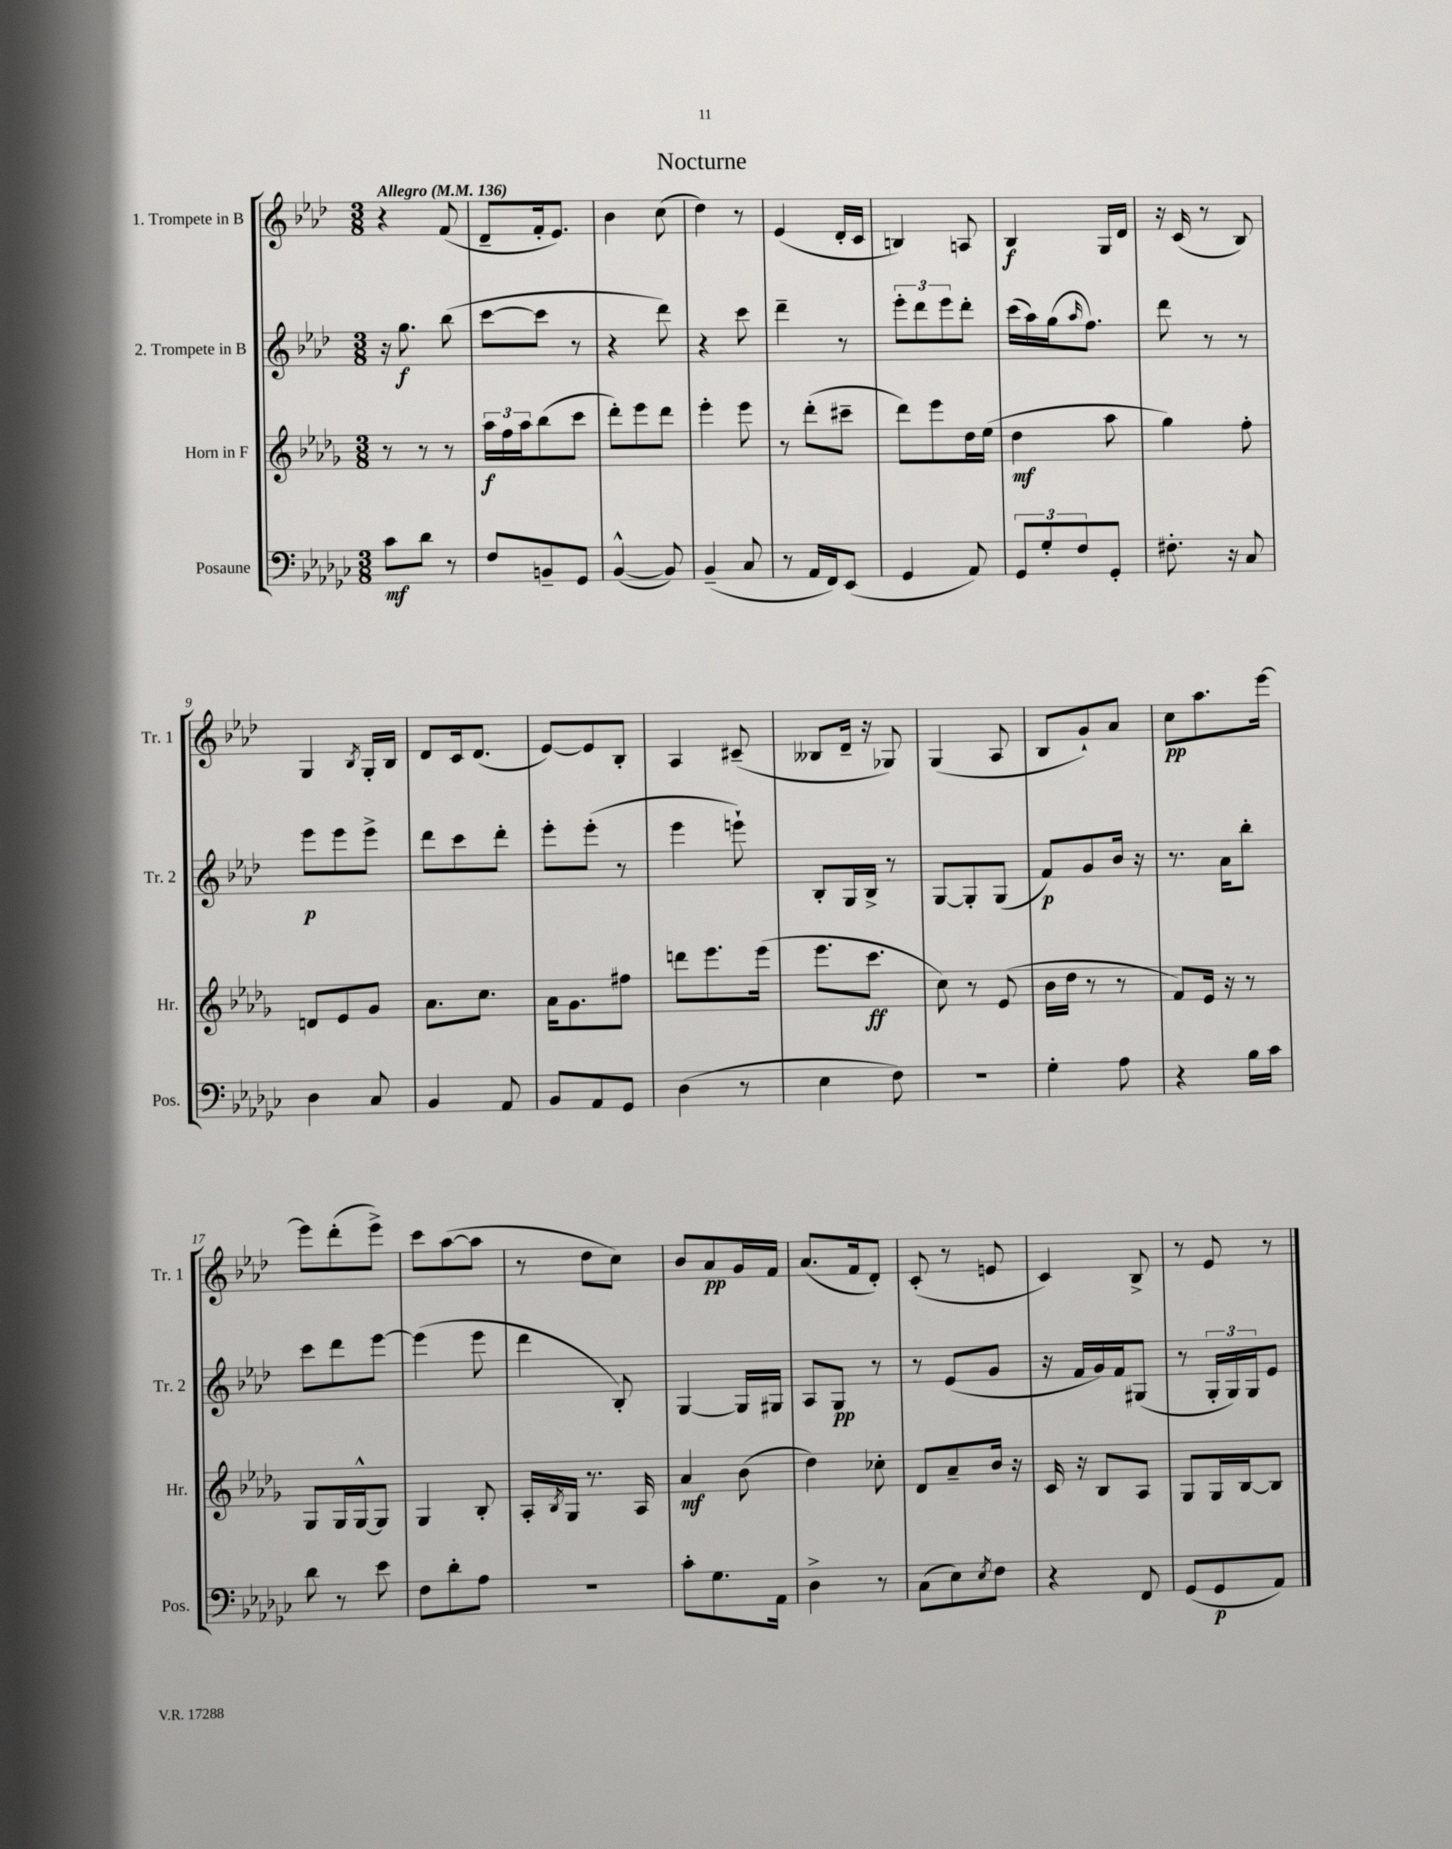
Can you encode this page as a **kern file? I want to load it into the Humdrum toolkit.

**kern	**dynam	**kern	**dynam	**kern	**dynam	**kern	**dynam
*part4	*part4	*part3	*part3	*part2	*part2	*part1	*part1
*staff4	*staff4	*staff3	*staff3	*staff2	*staff2	*staff1	*staff1
*I"Posaune	*	*I"Horn in F	*	*I"2. Trompete in B	*	*I"1. Trompete in B	*
*I'Pos.	*	*I'Hr.	*	*I'Tr. 2	*	*I'Tr. 1	*
*clefF4	*	*clefG2	*	*clefG2	*	*clefG2	*
*k[b-e-a-d-g-c-]	*	*k[b-e-a-d-g-]	*	*k[b-e-a-d-]	*	*k[b-e-a-d-]	*
*M3/8	*	*M3/8	*	*M3/8	*	*M3/8	*
*MM136	*	*MM136	*	*MM136	*	*MM136	*
=1	=1	=1	=1	=1	=1	=1	=1
!	!	!	!	!	!	!LO:TX:a:B:t=Allegro	!
8c-\L	mf	8r	.	16r	.	4r	.
.	.	.	.	8.gg\	f	.	.
8d-\J	.	8r	.	.	.	.	.
8r	.	8r	.	(8bb-\	.	(8f/	.
=2	=2	=2	=2	=2	=2	=2	=2
8F/L	.	24aa-\LL	f	[8ccc\L	.	8d-~/L	.
.	.	24ff\	.	.	.	.	.
.	.	24aa-\J	.	.	.	.	.
8BBn~/	.	(8bb-\	.	8ccc\J]	.	16f'/k	.
.	.	.	.	.	.	8.e-/J)	.
8GG-/J	.	8ccc\J	.	8r	.	.	.
=3	=3	=3	=3	=3	=3	=3	=3
([4BB-^^/	.	8ddd-'\L)	.	4r	.	4b-\	.
.	.	8eee-\	.	.	.	.	.
8BB-/])	.	8ddd-\J	.	8ddd-\)	.	(8cc\	.
=4	=4	=4	=4	=4	=4	=4	=4
(4BB-~/	.	4eee-'\	.	4r	.	4dd-\)	.
8C-/	.	8eee-\	.	8ccc\	.	8r	.
=5	=5	=5	=5	=5	=5	=5	=5
8r	.	8r	.	4ddd-~\	.	(4e-/	.
16AA-/LL	.	(8ddd-'\L	.	.	.	.	.
16FF/J)	.	.	.	.	.	.	.
(8EE-/J	.	8ccc#X~\J	.	8r	.	16d-'/LL	.
.	.	.	.	.	.	16c/JJ	.
=6	=6	=6	=6	=6	=6	=6	=6
4GG-/	.	8ddd-\L)	.	12eee-'\L	.	4Bn/)	.
.	.	.	.	12ddd-\	.	.	.
.	.	8eee-\	.	.	.	.	.
.	.	.	.	12eee-\	.	.	.
8AA-/)	.	16dd-\L	.	8ddd-'\J	.	8An/	.
.	.	(16ee-\JJ	.	.	.	.	.
=7	=7	=7	=7	=7	=7	=7	=7
12GG-/L	.	4dd-\	mf	(16ccc\LL	.	4B-/	f
.	.	.	.	16aa-\)	.	.	.
12G-'/	.	.	.	.	.	.	.
.	.	.	.	(16gg\J	.	.	.
12F/	.	.	.	.	.	.	.
.	.	.	.	16qqaa-/	.	.	.
.	.	.	.	8.ff\J)	.	.	.
8GG-'/J	.	8aa-\	.	.	.	16G/LL	.
.	.	.	.	.	.	16d-/JJ	.
=8	=8	=8	=8	=8	=8	=8	=8
8.F#X'\	.	4gg-\)	.	8ddd-\	.	16r	.
.	.	.	.	.	.	(16c/	.
.	.	.	.	8r	.	8r	.
16r	.	.	.	.	.	.	.
8C-/	.	8ff'\	.	8r	.	8B-/)	.
!!LO:LB:g=z
=9	=9	=9	=9	=9	=9	=9	=9
4D-\	.	8dn/L	.	8eee-\L	p	4G/	.
.	.	8e-/	.	8eee-\	.	.	.
.	.	.	.	.	.	8qB-/	.
8C-/	.	8g-/J	.	8eee-^\J	.	16G'/LL	.
.	.	.	.	.	.	16B-/JJ	.
=10	=10	=10	=10	=10	=10	=10	=10
4BB-/	.	8.a-\L	.	8ddd-\L	.	8d-/L	.
.	.	.	.	8ccc\	.	16c/k	.
.	.	8.cc\J	.	.	.	(8.d-/J	.
8AA-/	.	.	.	8ddd-'\J	.	.	.
=11	=11	=11	=11	=11	=11	=11	=11
8BB-/L	.	16a-\KL	.	8eee-'\L	.	[8e-/L)	.
.	.	8.g-\	.	.	.	.	.
8AA-/	.	.	.	(8eee-'\J	.	8e-/]	.
8GG-/J	.	8ff#X\J	.	8r	.	8B-'/J	.
=12	=12	=12	=12	=12	=12	=12	=12
(4D-\	.	8dddn\L	.	4eee-\	.	4A-/	.
.	.	8.eee-\	.	.	.	.	.
8r	.	.	.	8eeen`\)	.	(8c#X~/	.
.	.	(16eee-\Jk	.	.	.	.	.
=13	=13	=13	=13	=13	=13	=13	=13
4E-\	.	8.eee-\L	.	8B-'/L	.	8B--X/L	.
.	.	.	.	16G/L	.	16d-~/Jk	.
.	.	8.ccc\J	ff	16B-^/JJ	.	16r	.
8F\)	.	.	.	8r	.	8G-X/)	.
=14	=14	=14	=14	=14	=14	=14	=14
4.r	.	8cc\)	.	[8G/L	.	(4G/	.
.	.	8r	.	8G'/]	.	.	.
.	.	(8e-/	.	(8G/J	.	8A-/	.
=15	=15	=15	=15	=15	=15	=15	=15
4G-'\	.	16b-\LL	.	8f/L)	p	8B-/L	.
.	.	16dd-\JJ	.	.	.	.	.
.	.	8r	.	8g/	.	8g`/)	.
8A-\	.	8r	.	16b-/Jk	.	8a-/J	.
.	.	.	.	16r	.	.	.
=16	=16	=16	=16	=16	=16	=16	=16
4r	.	8f/L)	.	8.r	.	8cc\L	pp
.	.	16e-/Jk	.	.	.	8.aa-\	.
.	.	16r	.	16a-\KL	.	.	.
16B-\LL	.	8r	.	8bb-'\J	.	.	.
16c-\JJ	.	.	.	.	.	[16eee-\Jk	.
!!LO:LB:g=z
=17	=17	=17	=17	=17	=17	=17	=17
8d-\	.	8G-/L	.	8ccc\L	.	8eee-\L]	.
8r	.	16G-/L	.	8ddd-\	.	(8ddd-'\	.
.	.	[16G-^^/J	.	.	.	.	.
8e-\	.	8G-/J]	.	[8eee-\J	.	8eee-^\J)	.
=18	=18	=18	=18	=18	=18	=18	=18
8F\L	.	4G-/	.	(4eee-\]	.	8ccc\L	.
8d-'\	.	.	.	.	.	([8aa-\	.
8A-\J	.	8B-'/	.	8eee-\	.	8aa-\J]	.
=19	=19	=19	=19	=19	=19	=19	=19
4.r	.	16A-'/LL	.	4ddd-\	.	8r	.
.	.	8qB-/	.	.	.	.	.
.	.	16G-/JJ	.	.	.	.	.
.	.	8.r	.	.	.	8dd-\L	.
.	.	.	.	8B-'/)	.	8cc\J)	.
.	.	16A-/	.	.	.	.	.
=20	=20	=20	=20	=20	=20	=20	=20
8c-'\L	.	4a-/	mf	[4G/	.	8b-/L	.
8.G-\	.	.	.	.	.	8a-/	pp
.	.	(8b-\	.	16G/LL]	.	16g/L	.
16AA-\Jk	.	.	.	16G#X/JJ	.	16f/JJ	.
=21	=21	=21	=21	=21	=21	=21	=21
4D-^\	.	4dd-\)	.	8A-/L	.	(8.a-/L	.
.	.	.	.	8G/J	pp	.	.
.	.	.	.	.	.	16f/k	.
8r	.	8cc-X'\	.	8r	.	8d-'/J)	.
=22	=22	=22	=22	=22	=22	=22	=22
(8C-\L	.	8d-/L	.	8r	.	(8c'/	.
8E-\)	.	8a-~/	.	(8e-/L	.	8r	.
8qE-/	.	.	.	.	.	.	.
8F\J	.	16b-/Jk	.	8g/J	.	8en/	.
.	.	16r	.	.	.	.	.
=23	=23	=23	=23	=23	=23	=23	=23
4r	.	16c/	.	16r	.	4c/)	.
.	.	16r	.	16f/LL	.	.	.
.	.	8B-/L	.	16g/)	.	.	.
.	.	.	.	16f/J	.	.	.
8FF/	.	8A-/J	.	(8G#X/J	.	8B-^/	.
=24	=24	=24	=24	=24	=24	=24	=24
(8GG-/L	.	8G-/L	.	8r	.	8r	.
8GG-/	p	16G-/L	.	24G'/LL	.	8e-/	.
.	.	.	.	24G/)	.	.	.
.	.	[16B-/J	.	.	.	.	.
.	.	.	.	24G/J	.	.	.
8AA-/J)	.	8B-/J]	.	8e-/J	.	8r	.
==	==	==	==	==	==	==	==
*-	*-	*-	*-	*-	*-	*-	*-
